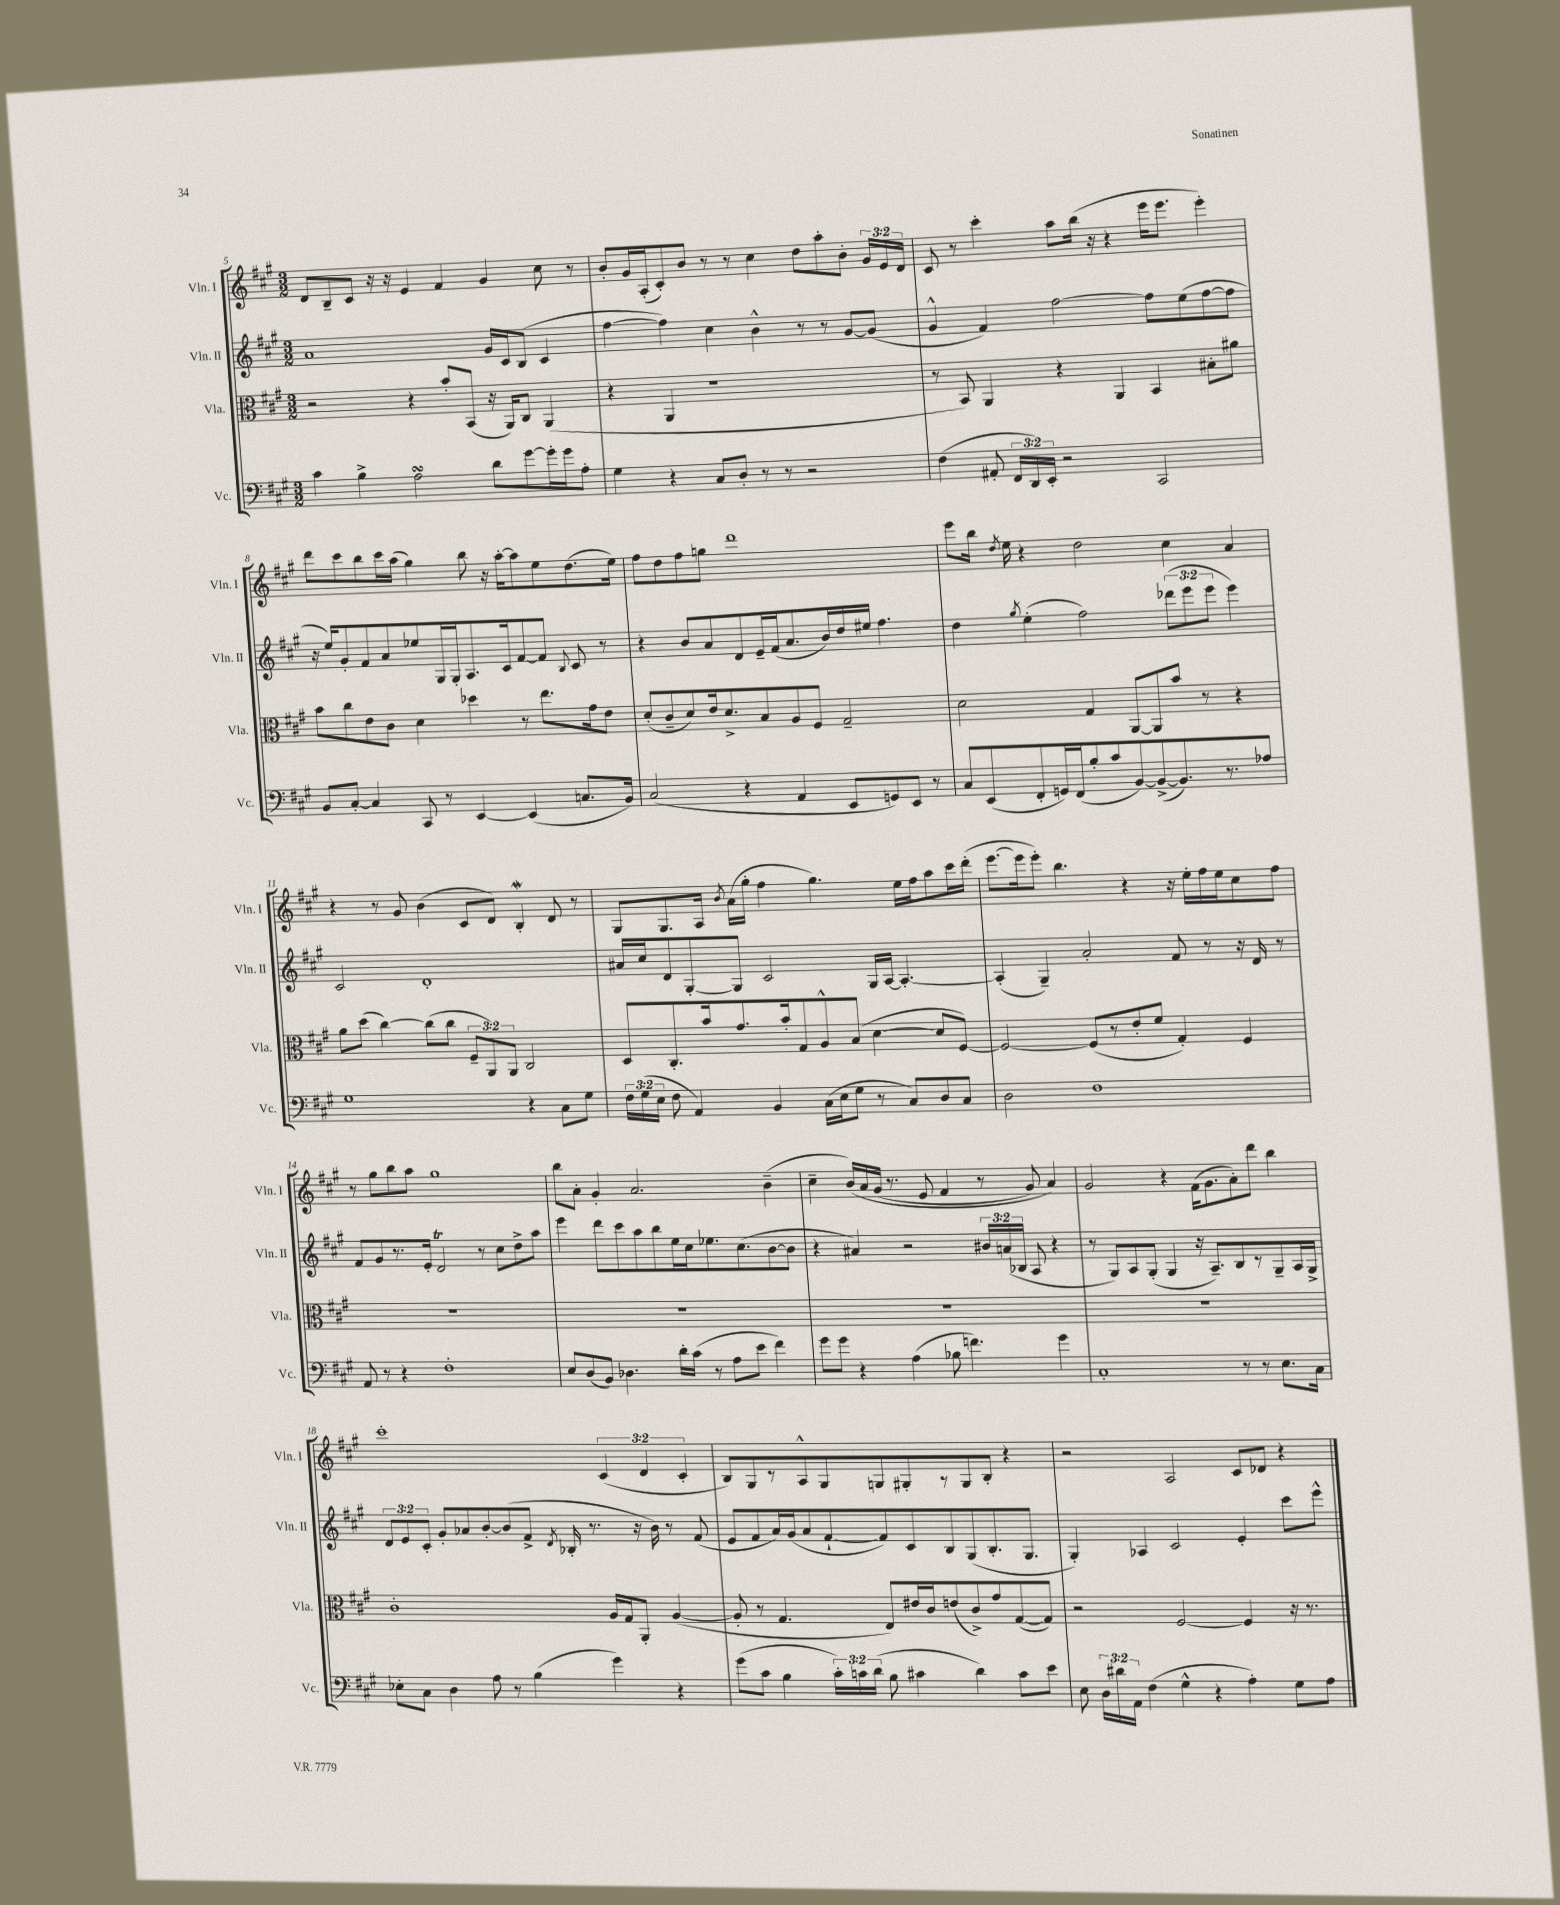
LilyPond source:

<<
\new StaffGroup <<
\new Staff = "s0" \with { instrumentName = "Vln. I" shortInstrumentName = "Vln. I" } {
    \clef treble \key a \major \numericTimeSignature \time 3/2 \override Staff.TupletNumber.text = #tuplet-number::calc-fraction-text
    \autoBeamOff d'8[ b8-- cis'8] r16 r16 e'4 fis'4 gis'4 cis''8 r8 |
    b'8[-. gis'16 a16-.( cis'8-.) b'8] r8 r8 cis''4 d''8[ a''8-. b'8]-. \tuplet 3/2 { gis'16[ e'16 d'16] } |
    cis'8 r8 cis'''4-. a''8[ b''16]( r16 r4 e'''16[ e'''8.] e'''4-.) |
    d'''8[ cis'''8 b''8 cis'''16 a''16]( gis''4) b''8 r16 a''16[~-. a''8 e''8 d''8.( e''16]) |
    fis''8[ d''8 fis''8 g''8] d'''1 |
    e'''8[ b''16] \acciaccatura { d''8 } e''16 r4 d''2 cis''4 a'4 |
    r4 r8 gis'8 b'4( cis'8[ d'8]) b4-.\mordent d'8 r8 |
    gis8[ gis8. a16] \acciaccatura { b'8 } a'16[( gis''16]-. fis''4 gis''4.) e''16[ fis''16 a''8 cis'''16 d'''16]-.( |
    e'''8.[~ e'''16 e'''8]-.) b''4. r4 r16 e''16[-. fis''16 e''16 cis''8 fis''8] |
    r8 gis''8[ b''8 a''8] gis''1 |
    b''8[ a'8]-. gis'4-. a'2. b'4--( |
    cis''4-- b'16[)\( a'16 gis'16]( r8. e'8 fis'4 r8 gis'8) a'4\) |
    gis'2 r4 fis'16[( gis'8. a'8-.) d'''8] b''4 |
    cis'''1-. \tuplet 3/2 { cis'4( d'4 cis'4-. } |
    b8[) gis8 r8 a8-^ gis8 g8 gis8-. r8 gis8 b8]-. r4 |
    r2 a2 cis'8[ des'8] r4 \bar "|." |
}
\new Staff = "s1" \with { instrumentName = "Vln. II" shortInstrumentName = "Vln. II" } {
    \clef treble \key a \major \numericTimeSignature \time 3/2 \override Staff.TupletNumber.text = #tuplet-number::calc-fraction-text
    \autoBeamOff a'1 gis'16[ cis'16 b8]( cis'4 |
    fis''4~ fis''4) cis''4 b'4-^ r8 r8 gis'8[~ gis'8]( |
    gis'4-^ fis'4) fis''2~ fis''8[ e''8( fis''8~ fis''8] |
    r16 e''16[) gis'8-. fis'8 a'8 ees''8 gis16 gis16-. a8. cis'16 fis'8~ fis'8] \appoggiatura { b8 } cis'8 r8 |
    r4 b'8[ a'8 d'8 e'16-- fis'16( a'8. b'16) d''16 eis''16] fis''4. |
    d''4 \acciaccatura { gis''8 } e''4-.( fis''2) \tuplet 3/2 { des'''8[( e'''8 e'''8] } e'''4) |
    cis'2 d'1-. |
    ais'16[ cis''16 d'8 gis8~-. gis8] cis'2 gis16[ a16]~ a4.~-. |
    a4-.( gis4--) a'2-. fis'8 r8 r16 d'16 r8 |
    fis'8[ gis'8 r8. e'16]-. d'2\trill r8 cis''8[ d''8-> a''8] |
    e'''4 d'''8[ cis'''8 a''8 b''8 e''16 cis''16 ees''8. cis''8.( b'8~ b'8] |
    r4 ais'4) r2 \tuplet 3/2 { bis'16[ a'16( bes16] } a8 r4 |
    r8 gis8[) a8 gis8]-.( gis4 r16 a8.[--) b8 r8 gis8-- a16 gis16]-> |
    \tuplet 3/2 { d'8[ e'8 cis'8]-. } gis'8[-. aes'8 b'8~-. b'8( fis'8]-> \acciaccatura { d'8 } bes16-. r8. r16 b'16) r8 fis'8( |
    e'8[ fis'8 a'16) gis'16( a'8 fis'8~-! fis'8) cis'8 b8 gis8( b8.-. gis8.] |
    gis4-.) aes4 cis'2 e'4-. cis'''8[ e'''8]-^ \bar "|." |
}
\new Staff = "s2" \with { instrumentName = "Vla." shortInstrumentName = "Vla." } {
    \clef alto \key a \major \numericTimeSignature \time 3/2 \override Staff.TupletNumber.text = #tuplet-number::calc-fraction-text
    \autoBeamOff r2 r4 b'8[-. b,8]( r16 a,16[) cis8] a,4( |
    r4 a,4 r1 |
    r8 b,8) a,4 r4 a,4 b,4 bis8[-. ais'8] |
    b'8[ cis''8 e'8 cis'8] d'4 des''4 r8 e''8.[ gis'16 e'8] |
    d'8[-.( cis'8-- d'8) e'16 d'8.-> b8 a8 fis8] gis2-- |
    d'2 gis4 a,8[~ a,8 b'8] r8 r4 |
    a'8[ d''8]( cis''4~) cis''8[( cis''8] \tuplet 3/2 { fis8[-- a,8) a,8] } cis2 |
    d8[ cis8.-. b'16 gis'8. b'16-. gis8 a8-^ b8]( d'4~ d'8[ fis8]~) |
    fis2~ fis8[( r8 e'8-. fis'8] gis4-.) fis4 |
    R1. |
    R1. |
    R1. |
    R1. |
    cis'1-. a16[ gis16 a,8]-. a4~( |
    a8-. r8 gis4. e8[) eis'16 cis'16 e'8( cis'8->) gis'8 gis8~( gis8]) |
    r2 fis2~ fis4 r16 r8. \bar "|." |
}
\new Staff = "s3" \with { instrumentName = "Vc." shortInstrumentName = "Vc." } {
    \clef bass \key a \major \numericTimeSignature \time 3/2 \override Staff.TupletNumber.text = #tuplet-number::calc-fraction-text
    \autoBeamOff cis'4 b4-> a2\turn d'8[ gis'8~ gis'16-. gis'16 a8]-. |
    gis4 r4 cis8[ d8]-. r8 r8 r2 |
    fis4( ais,8-. \tuplet 3/2 { fis,16[ d,16) e,16]-. } r2 cis,2 |
    b,8[ cis8]~-. cis4 cis,8 r8 e,4~ e,4( c8.[ b,16]) |
    cis2( r4 a,4 e,8[ g,8) e,8] r8 |
    cis8[ e,8( fis,8-. g,16) fis,16( b8-. cis'8 b,8~) b,8~->( b,8.) r8. aes8] |
    gis1 r4 cis8[ gis8] |
    \tuplet 3/2 { fis16[ gis16( e16] } fis8 a,4) b,4 cis16[( e16 gis8] r8 cis8[) d8 cis8] |
    d2 fis1 |
    a,8 r8 r4 fis1-. |
    e8[ d8( b,8]) des4. d'16[-. cis'16]( r8 a8[ e'8] fis'4) |
    gis'8[ gis'8] r4 a4( bes8 f'4.) gis'4 |
    cis1-. r8 r8 e8.[ cis16] |
    ees8[-. cis8] d4 a8 r8 b4( gis'4) r4 |
    gis'8[( cis'8] b4 \tuplet 3/2 { cis'16[-.) c'16 d'16]( } b8 cis'4 d'4) cis'8[ e'8] |
    e8 \tuplet 3/2 { d16[ dis'16 a,16] } fis4( gis4-^ r4 a4-.) gis8[ a8] \bar "|." |
}
>>
>>
\layout { \context { \Score currentBarNumber = #5 } }
